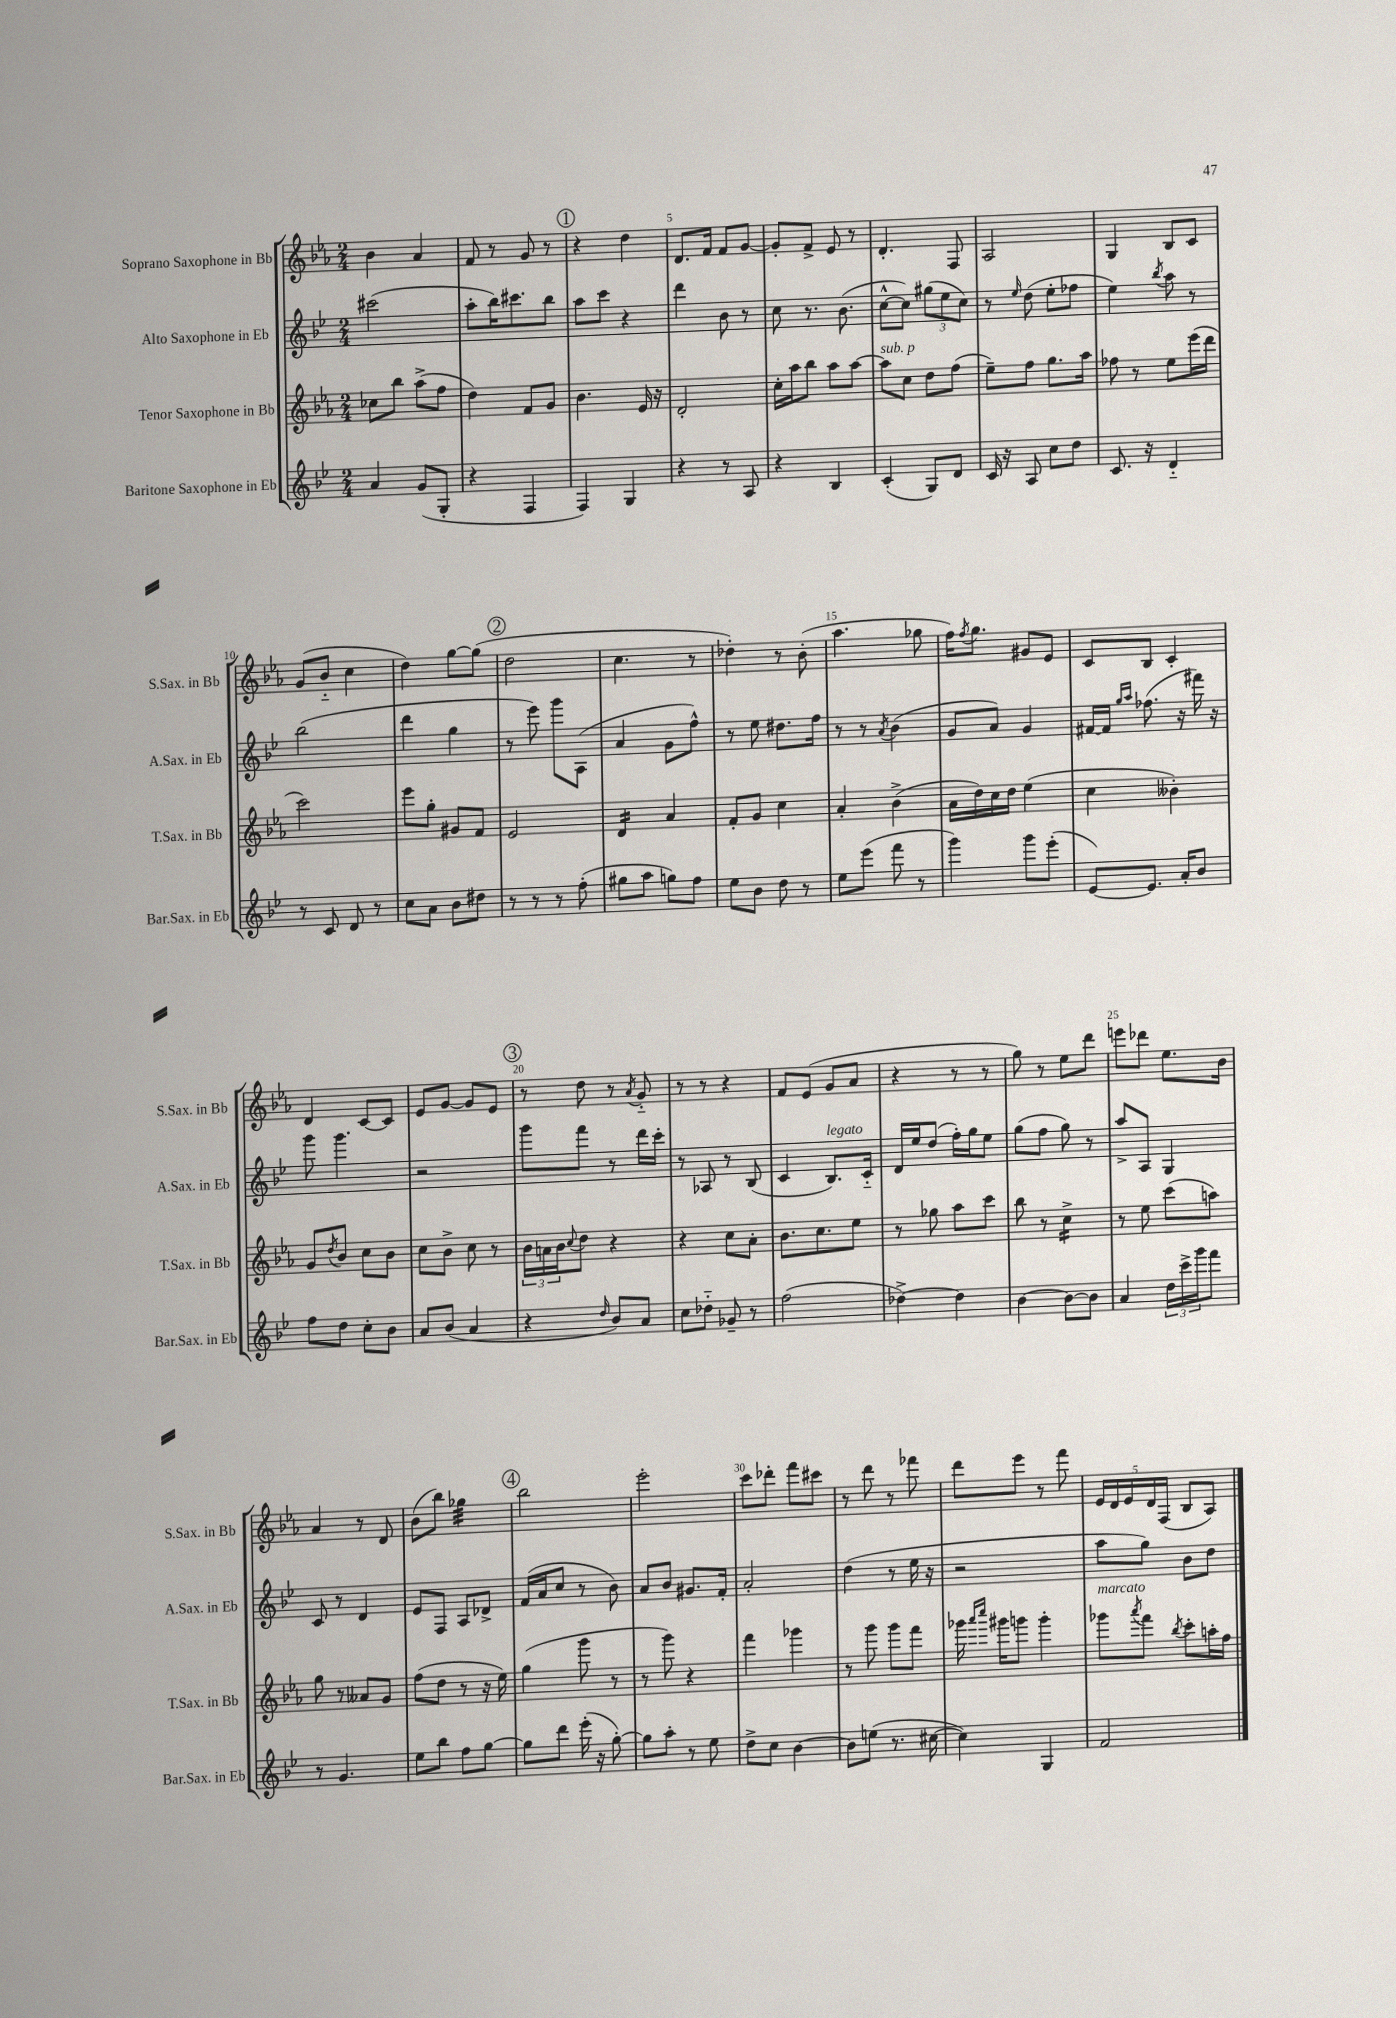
<<
\new StaffGroup <<
\new Staff = "s0" \with { instrumentName = "Soprano Saxophone in Bb" shortInstrumentName = "S.Sax. in Bb" } {
    \clef treble \key ees \major \numericTimeSignature \time 2/4
    bes'4 aes'4 |
    f'8 r8 g'8 r8 |
    \mark \markup { \circle "1" } r4 d''4 |
    d'8. f'16 f'8 g'8~ |
    g'8-. f'8-> ees'8 r8 |
    d'4.-. f8 |
    aes2 |
    g4 bes8 c'8 |
    g'8( bes'8-_ c''4 |
    d''4) g''8~ g''8( |
    \mark \markup { \circle "2" } d''2 |
    c''4. r8 |
    des''4-.) r8 bes'8-.( |
    aes''4. ges''8 |
    f''16) \acciaccatura { f''8 } g''8. gis'8 ees'8 |
    c'8 bes8 c'4-. |
    d'4 c'8~ c'8 |
    ees'8 g'8~ g'8 ees'8 |
    \mark \markup { \circle "3" } r8 d''8 r8 \acciaccatura { aes'8 } g'8-_ |
    r8 r8 r4 |
    f'8 ees'8( g'8 aes'8 |
    r4 r8 r8 |
    g''8) r8 ees''8 d'''8 |
    e'''8 des'''8 ees''8. bes'16 |
    aes'4 r8 d'8 |
    bes'8( bes''8) ges''4:32 |
    \mark \markup { \circle "4" } bes''2 |
    ees'''2-. |
    c'''8 des'''8-. f'''8 cis'''8 |
    r8 d'''8 r8 fes'''8 |
    d'''8 ees'''8 r8 f'''8 |
    \tuplet 5/4 { ees'16 d'16 ees'16 d'16 f16( } bes8 aes8) \bar "|." |
}
\new Staff = "s1" \with { instrumentName = "Alto Saxophone in Eb" shortInstrumentName = "A.Sax. in Eb" } {
    \clef treble \key bes \major \numericTimeSignature \time 2/4
    cis'''2( |
    a''8-. bes''16) cis'''8. bes''8 |
    \mark \markup { \circle "1" } a''8 c'''8 r4 |
    d'''4 bes'8 r8 |
    c''8 r8. bes'8.( |
    c''8~-^ c''8) \tuplet 3/2 { gis''8( ees''8 c''8) } |
    r8 \grace { ees''16 } d''8( ees''8-. fes''8 |
    ees''4) \acciaccatura { bes''8 } a''8 r8 |
    bes''2( |
    d'''4 g''4 |
    \mark \markup { \circle "2" } r8 ees'''8) g'''8 a8( |
    a'4 g'8 f''8-^) |
    r8 ees''8 dis''8. f''16 |
    r8 r8 \acciaccatura { a'8 } bes'4( |
    g'8 a'8) g'4 |
    fis'16~ fis'16 \grace { g''16 a''16 } fes''8.( r16 fis'''16) r16 |
    g'''8 g'''4. |
    r2 |
    \mark \markup { \circle "3" } g'''8 f'''8 r8 d'''16 c'''16-. |
    r8 aes8 r8 bes8( |
    c'4 bes8.^\markup { \italic "legato" }) c'16-_ |
    d'16 ees''16 d''8( f''16-.) g''16 ees''8 |
    g''8( f''8 g''8) r8 |
    a''8-> a8 g4 |
    c'8 r8 d'4 |
    ees'8 f8 a8 des'8-> |
    \mark \markup { \circle "4" } f'16( a'16 c''8 r8 bes'8) |
    a'8 bes'8 gis'8. f'16-. |
    a'2-. |
    d''4( r8 ees''16 r16 |
    r2 |
    a''8 g''8) bes'8 d''8 \bar "|." |
}
\new Staff = "s2" \with { instrumentName = "Tenor Saxophone in Bb" shortInstrumentName = "T.Sax. in Bb" } {
    \clef treble \key ees \major \numericTimeSignature \time 2/4
    ces''8 bes''8 aes''8->( f''8 |
    d''4) f'8 g'8 |
    \mark \markup { \circle "1" } bes'4. ees'16 r16 |
    d'2-. |
    c''16-. aes''16 bes''8 aes''8 aes''8~ |
    aes''8^\markup { \italic "sub. p" } c''8 d''8 f''8( |
    ees''8--) f''8 g''8. aes''16 |
    fes''8 r8 ees''8 ees'''16( d'''16 |
    c'''2) |
    ees'''8 g''8-. gis'8 f'8 |
    \mark \markup { \circle "2" } ees'2 |
    d'4:16 aes'4 |
    f'8-. g'8 c''4 |
    aes'4-. bes'4->( |
    aes'16 d''16) c''16 d''16 ees''4( |
    c''4 beses'4-.) |
    g'8 \acciaccatura { d''8 } bes'8 c''8 bes'8 |
    c''8 bes'8-> c''8 r8 |
    \mark \markup { \circle "3" } \tuplet 3/2 { bes'16 a'16 bes'16 } \appoggiatura { c''8 } d''8 r4 |
    r4 c''8 aes'8-. |
    bes'8. c''8. ees''8 |
    r8 ges''8 aes''8 c'''8 |
    bes''8 r8 c''4:16-> |
    r8 ees''8 c'''8( a''8) |
    g''8 r8 aeses'8 g'8 |
    f''8( d''8 r8 r16 ees''16) |
    \mark \markup { \circle "4" } g''4( g'''8 r8 |
    r8 g'''8) r4 |
    f'''4 ges'''4 |
    r8 g'''8 g'''8 f'''8 |
    ges'''16 \grace { aes'''16 c''''16 } gis'''16 g'''8 g'''4-. |
    ges'''8^\markup { \italic "marcato" } \acciaccatura { aes'''8 } f'''8 \acciaccatura { bes''8 } c'''8-. a''16-. f''16 \bar "|." |
}
\new Staff = "s3" \with { instrumentName = "Baritone Saxophone in Eb" shortInstrumentName = "Bar.Sax. in Eb" } {
    \clef treble \key bes \major \numericTimeSignature \time 2/4
    a'4 g'8( g8-. |
    r4 f4 |
    \mark \markup { \circle "1" } f4) g4 |
    r4 r8 a8 |
    r4 bes4 |
    c'4-.( g8) d'8 |
    c'16 r16 a8 c''8 d''8 |
    c'8. r16 d'4-_ |
    r8 c'8 d'8 r8 |
    c''8 a'8 bes'8 dis''8 |
    \mark \markup { \circle "2" } r8 r8 r8 f''8-.( |
    gis''8 a''8 g''8) f''8 |
    ees''8 bes'8 d''8 r8 |
    ees''8 ees'''8( f'''8 r8 |
    g'''4) g'''8 ees'''8-.( |
    ees'8~) ees'8. a'16-. bes'8 |
    f''8 d''8 c''8-. bes'8 |
    a'8 bes'8( a'4 |
    \mark \markup { \circle "3" } r4 \grace { d''16 } bes'8) a'8 |
    c''8 des''8-_ ges'8-- r8 |
    f''2( |
    des''4~->) des''4 |
    bes'4~ bes'8~ bes'8 |
    a'4 \tuplet 3/2 { d''16 c'''16-> g'''16 } f'''8 |
    r8 g'4. |
    ees''8 bes''8 f''8 g''8~ |
    \mark \markup { \circle "4" } g''8 d'''8 ees'''16-.( r16 g''8~-.) |
    g''8 a''8-. r8 ees''8 |
    d''8-> c''8 bes'4~ |
    bes'8 e''8( r8. cis''16~ |
    cis''4) g4 |
    f'2 \bar "|." |
}
>>
>>
\layout { \context { \Score currentBarNumber = #2 \override BarNumber.break-visibility = ##(#f #t #t) barNumberVisibility = #(every-nth-bar-number-visible 5) } }
